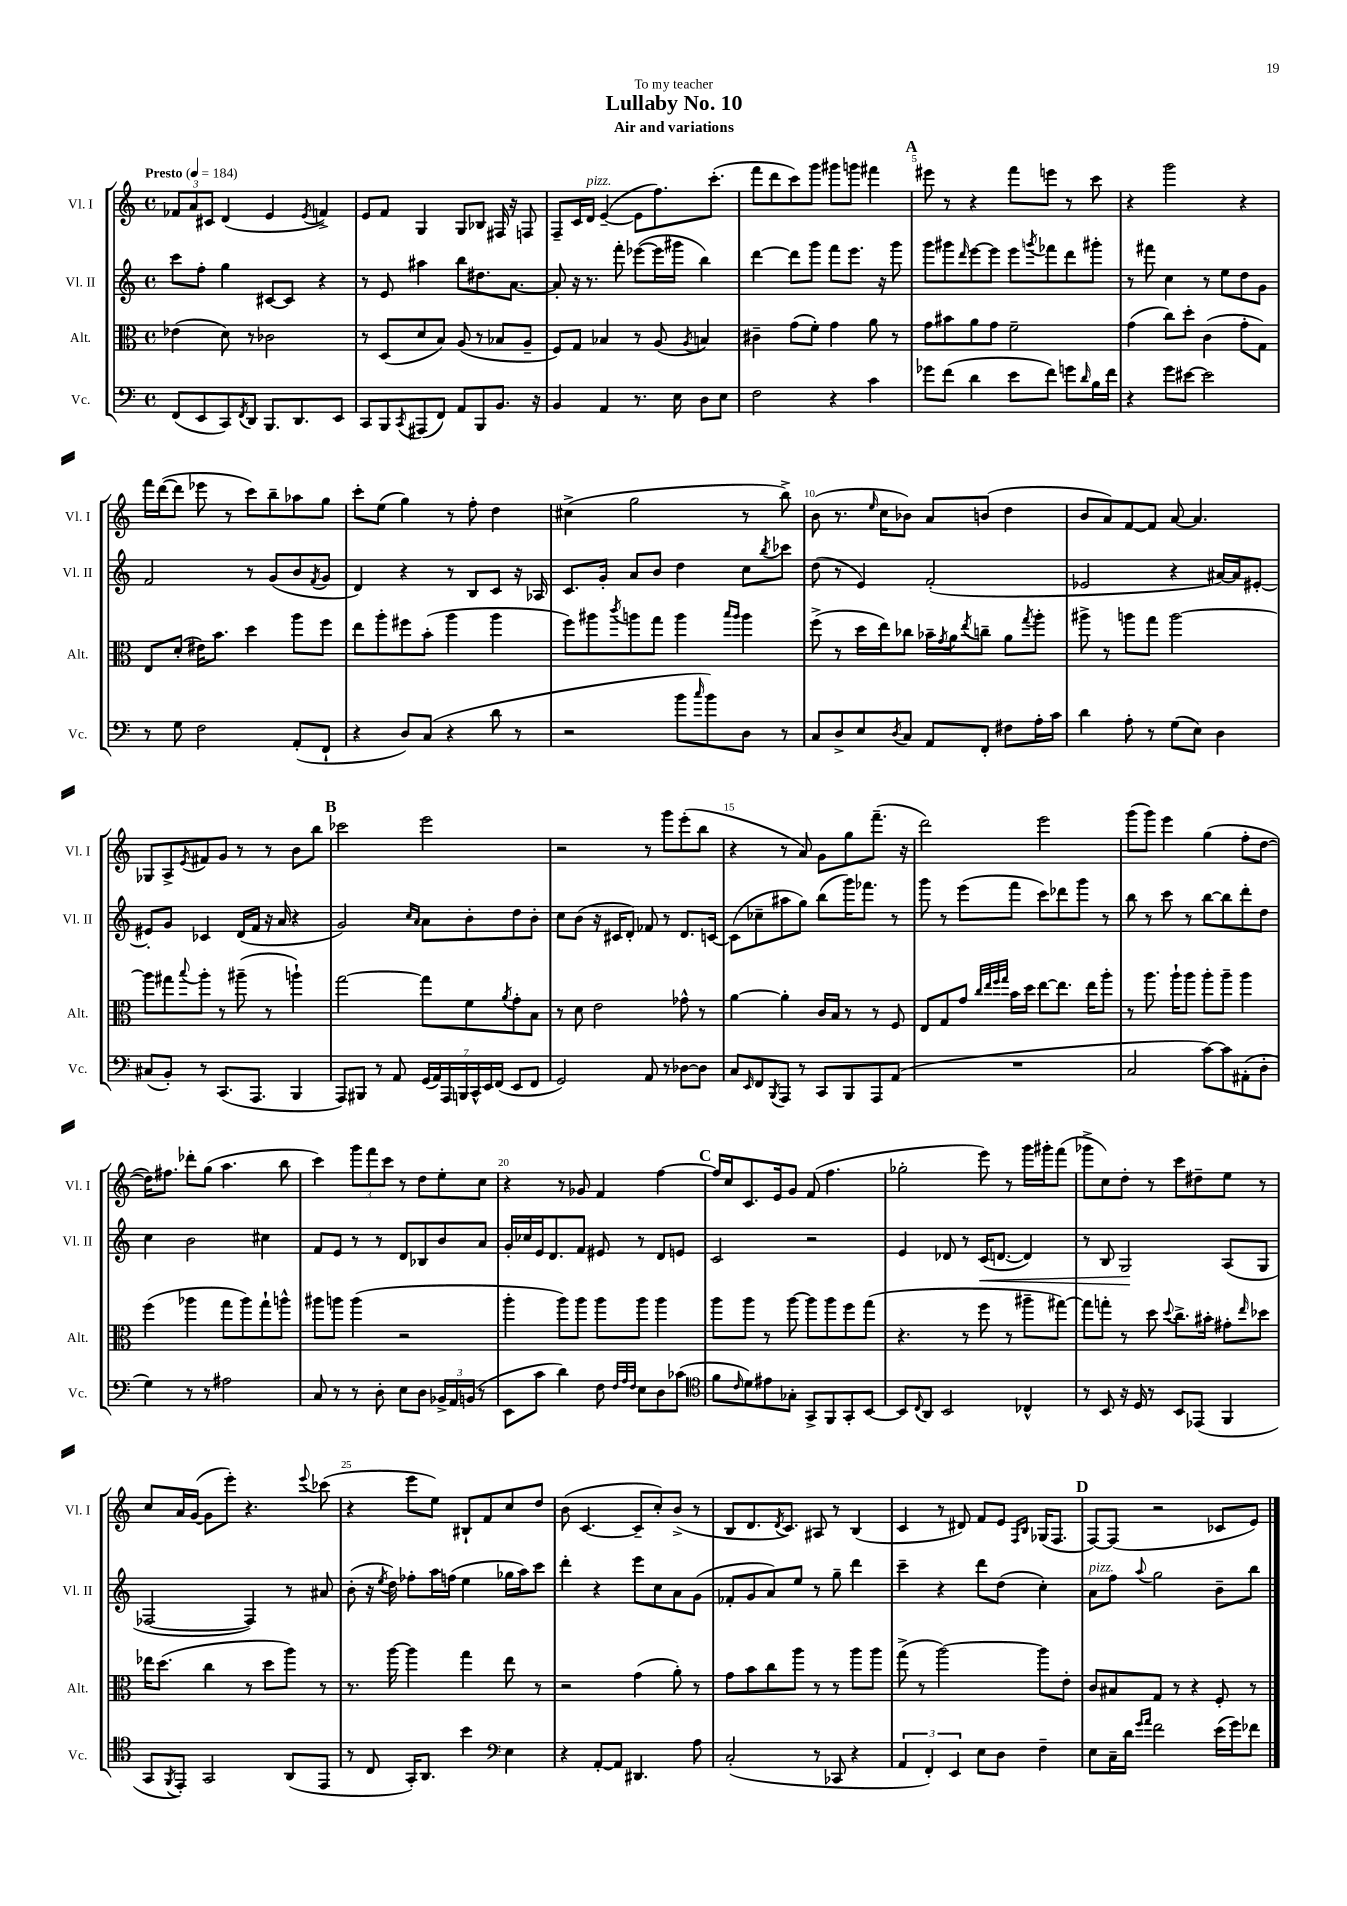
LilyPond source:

\header { title = "Lullaby No. 10" subtitle = "Air and variations" dedication = "To my teacher" }
<<
\new StaffGroup <<
\new Staff = "s0" \with { instrumentName = "Vl. I" shortInstrumentName = "Vl. I" } {
    \clef treble \key c \major \defaultTimeSignature \time 4/4 \tempo "Presto" 4 = 184
    \tuplet 3/2 { fes'8 a'8 cis'8 } d'4( e'4 \acciaccatura { e'8 } f'4->) |
    e'8 f'8 g4 g8 bes8 fis16 r16 f8 |
    f8-- c'16 d'16^\markup { \italic "pizz." } e'4~--( e'8 f''8.) c'''8.-.( |
    f'''8 d'''8 c'''8) g'''8 gis'''8 g'''8 fis'''4 |
    \mark \markup { \bold "A" } eis'''8 r8 r4 f'''8 e'''8 r8 c'''8 |
    r4 g'''2 r4 |
    f'''16 d'''16~( d'''8 ees'''8 r8 c'''8) b''8-- aes''8 g''8 |
    c'''8-. e''8( g''4) r8 f''8-. d''4 |
    cis''4->( g''2 r8 b''8->) |
    b'8( r8. \grace { e''16 } c''16 bes'8) a'8 b'8( d''4 |
    b'8 a'8) f'8~ f'8 a'8~ a'4. |
    ges8 a8-> \acciaccatura { e'8 } fis'8 g'8 r8 r8 b'8 b''8 |
    \mark \markup { \bold "B" } ces'''2 e'''2 |
    r2 r8 g'''8 e'''8-.( b''8 |
    r4 r8 a'8) g'8 g''8 f'''8.--( r16 |
    d'''2) e'''2 |
    g'''8( g'''8) e'''4 g''4( f''8-. d''8~ |
    d''16) fis''8. des'''8-. g''8( a''4. b''8 |
    c'''4) \tuplet 3/2 { g'''8 f'''8 c'''8 } r8 d''8 e''8-. c''8 |
    r4 r8 ges'8 f'4 f''4~ |
    \mark \markup { \bold "C" } f''16 c''16 c'8. e'16 g'8 f'8( f''4. |
    ges''2-. e'''8) r8 g'''16 gis'''16-. f'''8( |
    ges'''8-> c''8) d''8-. r8 c'''8 dis''8-- e''8 r8 |
    c''8 a'16 g'16~( g'8 e'''8-.) r4. \appoggiatura { e'''8 } ces'''8( |
    r4 e'''8 e''8) bis8-! f'8 c''8 d''8 |
    b'8( c'4.~ c'8-- c''8-.) b'8->( r8 |
    b8 d'8. \acciaccatura { d'8 } c'8.) ais8 r8 b4( |
    c'4 r8 dis'8) f'8 e'8 \grace { f16 b16 } ges16( f8. |
    \mark \markup { \bold "D" } f8~) f8( r2 ces'8 e'8) \bar "|." |
}
\new Staff = "s1" \with { instrumentName = "Vl. II" shortInstrumentName = "Vl. II" } {
    \clef treble \key c \major \defaultTimeSignature \time 4/4
    c'''8 f''8-. g''4 cis'8~ cis'8 r4 |
    r8 e'8 ais''4 b''8 dis''8. a'8.~ |
    a'8-. r16 r8. f'''8-. ees'''8~( ees'''16 gis'''16 b''4) |
    d'''4~ d'''8 g'''8 f'''8 e'''8. r16 g'''8 |
    \mark \markup { \bold "A" } g'''8 gis'''8 \grace { d'''16 } e'''8~ e'''8 e'''8 \acciaccatura { g'''8 } fes'''8 d'''8 gis'''8-. |
    r8 fis'''8 c''4 r8 e''8 d''8 g'8 |
    f'2 r8 g'8( b'8 \acciaccatura { f'8 } g'8 |
    d'4) r4 r8 b8 c'8 r16 aes16 |
    c'8. g'16-. a'8 b'8 d''4 c''8 \acciaccatura { b''8 } ces'''8 |
    d''8( r8 e'4) f'2-.( |
    ees'2 r4 ais'16~) ais'16 eis'8~-. |
    eis'8-. g'8 ces'4 d'16( f'16 r16 a'16 r4 |
    \mark \markup { \bold "B" } g'2) \grace { c''16 a'16 } a'8 b'8-. d''8 b'8-. |
    c''8 b'8( r16 cis'16 d'8-.) fes'8 r8 d'8. c'16~ |
    c'8( ces''8-- ais''8 g''8) b''8( g'''16) fes'''8. r8 |
    g'''8 r8 e'''8( f'''8 c'''8) des'''8 g'''8 r8 |
    b''8 r8 c'''8 r8 b''8~ b''8 d'''8-. d''8 |
    c''4 b'2 cis''4 |
    f'8 e'8 r8 r8 d'8 bes8 b'8 a'8 |
    g'16-. ces''16 e'16 d'8. f'8 eis'8 r8 d'8 e'8 |
    \mark \markup { \bold "C" } c'2 r2 |
    e'4 des'8 r8 c'16\<( d'8.~ d'4) |
    r8 b8 g2\! a8( g8 |
    fes2~ fes4) r8 ais'8 |
    b'8-.( r16 \acciaccatura { e''8 } d''16) fes''8-. a''16 f''16( e''4 ges''16 a''16) c'''8 |
    d'''4-. r4 e'''8 c''8 a'8 g'8( |
    fes'8-. g'8 a'8) e''8 r8 g''8-- d'''4 |
    c'''4-- r4 d'''8 d''8( c''4-.) |
    \mark \markup { \bold "D" } a'8^\markup { \italic "pizz." } f''8 \appoggiatura { a''8 } g''2 b'8-- b''8 \bar "|." |
}
\new Staff = "s2" \with { instrumentName = "Alt." shortInstrumentName = "Alt." } {
    \clef alto \key c \major \defaultTimeSignature \time 4/4
    ees'4( d'8) r8 ces'2 |
    r8 d8( d'8 b8) a8( r8 bes8 a8-- |
    f8) g8 bes4 r8 a8( \acciaccatura { a8 } b4) |
    cis'4-- g'8( f'8-.) g'4 a'8 r8 |
    \mark \markup { \bold "A" } g'8 bis'8 a'8 g'8 f'2-- |
    g'4( c''8) d''8-. c'4( g'8-. g8) |
    e8 d'8-.( eis'16) b'8. d''4 a''8 f''8 |
    e''8 a''8-. fis''8 b'8-.( a''4 a''4 |
    f''8) ais''8 \acciaccatura { c'''8 } a''8 g''8 a''4 \grace { b''16 a''16 } a''4 |
    f''8->( r8 d''16 e''16) ces''8 bes'16-- \acciaccatura { g'8 } a'16 \acciaccatura { e''8 } c''8-- a'8 \acciaccatura { g''8 } a''8-. |
    ais''8-> r8 a''8 g''8 a''2~ |
    a''8 gis''8 \appoggiatura { b''8 } a''8-. r8 ais''8--( r8 a''4-!) |
    \mark \markup { \bold "B" } g''2~ g''8 f'8 \acciaccatura { a'8 } g'8-. b8 |
    r8 d'8 e'2 ges'8-^ r8 |
    a'4~ a'4-. c'16 b16 r8 r8 f8 |
    e8 g8 g'8 \grace { c''32 e''32 f''32 g''32 } b'16 d''16 e''8~ e''8. e''16 a''8-. |
    r8 a''8. a''16-! a''8 a''8-. a''8-- a''4 |
    f''4( aes''4 g''8 aes''8) g''8-! a''8-^ |
    ais''8 a''8 a''4( r2 |
    a''4-. a''8) a''8 a''8 a''8 a''4 |
    \mark \markup { \bold "C" } a''8 a''8 r8 a''8~ a''8 a''8 f''8 g''8( |
    r4. r8 f''8 r8 ais''8-- gis''8~) |
    gis''8 g''8-. r8 d''8 \appoggiatura { d''8 } c''8.-> bis'16-. gis'8-. \grace { e''16 } des''8 |
    ees''16 d''8.( c''4 r8 d''8 a''8) r8 |
    r8. a''16~ a''4 g''4 e''8 r8 |
    r2 g'4( a'8-.) r8 |
    g'8 b'8 c''8 a''8 r8 r8 a''8 a''8 |
    g''8->( r8 a''2~) a''8 e'8-. |
    \mark \markup { \bold "D" } c'8 bis8 g8 r8 r4 f8-. r8 \bar "|." |
}
\new Staff = "s3" \with { instrumentName = "Vc." shortInstrumentName = "Vc." } {
    \clef bass \key c \major \defaultTimeSignature \time 4/4
    f,8( e,8 c,8) \acciaccatura { f,8 } d,8 b,,8. d,8. e,8 |
    c,8 b,,8 \acciaccatura { c,8 } ais,,8( f,8) a,8 b,,8 b,8. r16 |
    b,4 a,4 r8. e16 d8 e8 |
    f2 r4 c'4 |
    \mark \markup { \bold "A" } ges'8 f'8( d'4 e'8 f'8) g'8 \grace { d'16 } b16 f'16 |
    r4 g'8 eis'8~ eis'2 |
    r8 g8 f2 a,8-.( f,8-! |
    r4 d8) c8( r4 d'8 r8 |
    r2 b'8 \grace { c''16 } b'8) d8 r8 |
    c8 d8-> e8 \acciaccatura { d8 } c8 a,8 f,8-. fis8 a16-. c'16 |
    d'4 a8-. r8 g8( e8) d4 |
    cis8( b,8-.) r8 c,8.( a,,8. b,,4 |
    \mark \markup { \bold "B" } a,,8) bis,,8 r8 a,8 \tuplet 7/4 { g,16( a,16) a,,16 b,,16 c,16-^ e,16 f,16( } e,8 f,8 |
    g,2) a,8 r8 des8~ des8 |
    c8 \grace { e,16 } f,8 \acciaccatura { b,,8 } a,,8 r8 c,8 b,,8 a,,8 a,8( |
    R1 |
    c2 c'8~) c'8 ais,8-.( d8-. |
    g4) r8 r8 ais2 |
    c8 r8 r8 d8-. e8 d8 \tuplet 3/2 { bes,16-> a,16 b,16( } r8 |
    e,8 c'8 d'4) f8 \grace { f32 a32 f32 } e8 d8 ces'8( |
    \mark \markup { \bold "C" } \clef tenor f'8 \grace { c'16 } d'8) eis'8 ges8-. g,8-> f,8 g,8-. b,8~ |
    b,8 \appoggiatura { c8 } a,8 b,2 ces4-^ |
    r8 b,8 r16 d16 r8 b,8 ees,8( f,4 |
    g,8 \acciaccatura { f,8 } e,8-.) g,2 a,8( e,8 |
    r8 c8 g,16-.) a,8. b'4 \clef bass e4 |
    r4 a,8~-. a,8 dis,4. a8 |
    c2-.( r8 ces,8 r4 |
    \tuplet 3/2 { a,4 f,4-.) e,4 } e8 d8 f4-- |
    \mark \markup { \bold "D" } e8 c16-- d'16 \grace { g'16 a'16 } f'2 e'16( g'16) fes'8 \bar "|." |
}
>>
>>
\layout { \context { \Score \override BarNumber.break-visibility = ##(#f #t #t) barNumberVisibility = #(every-nth-bar-number-visible 5) } }
